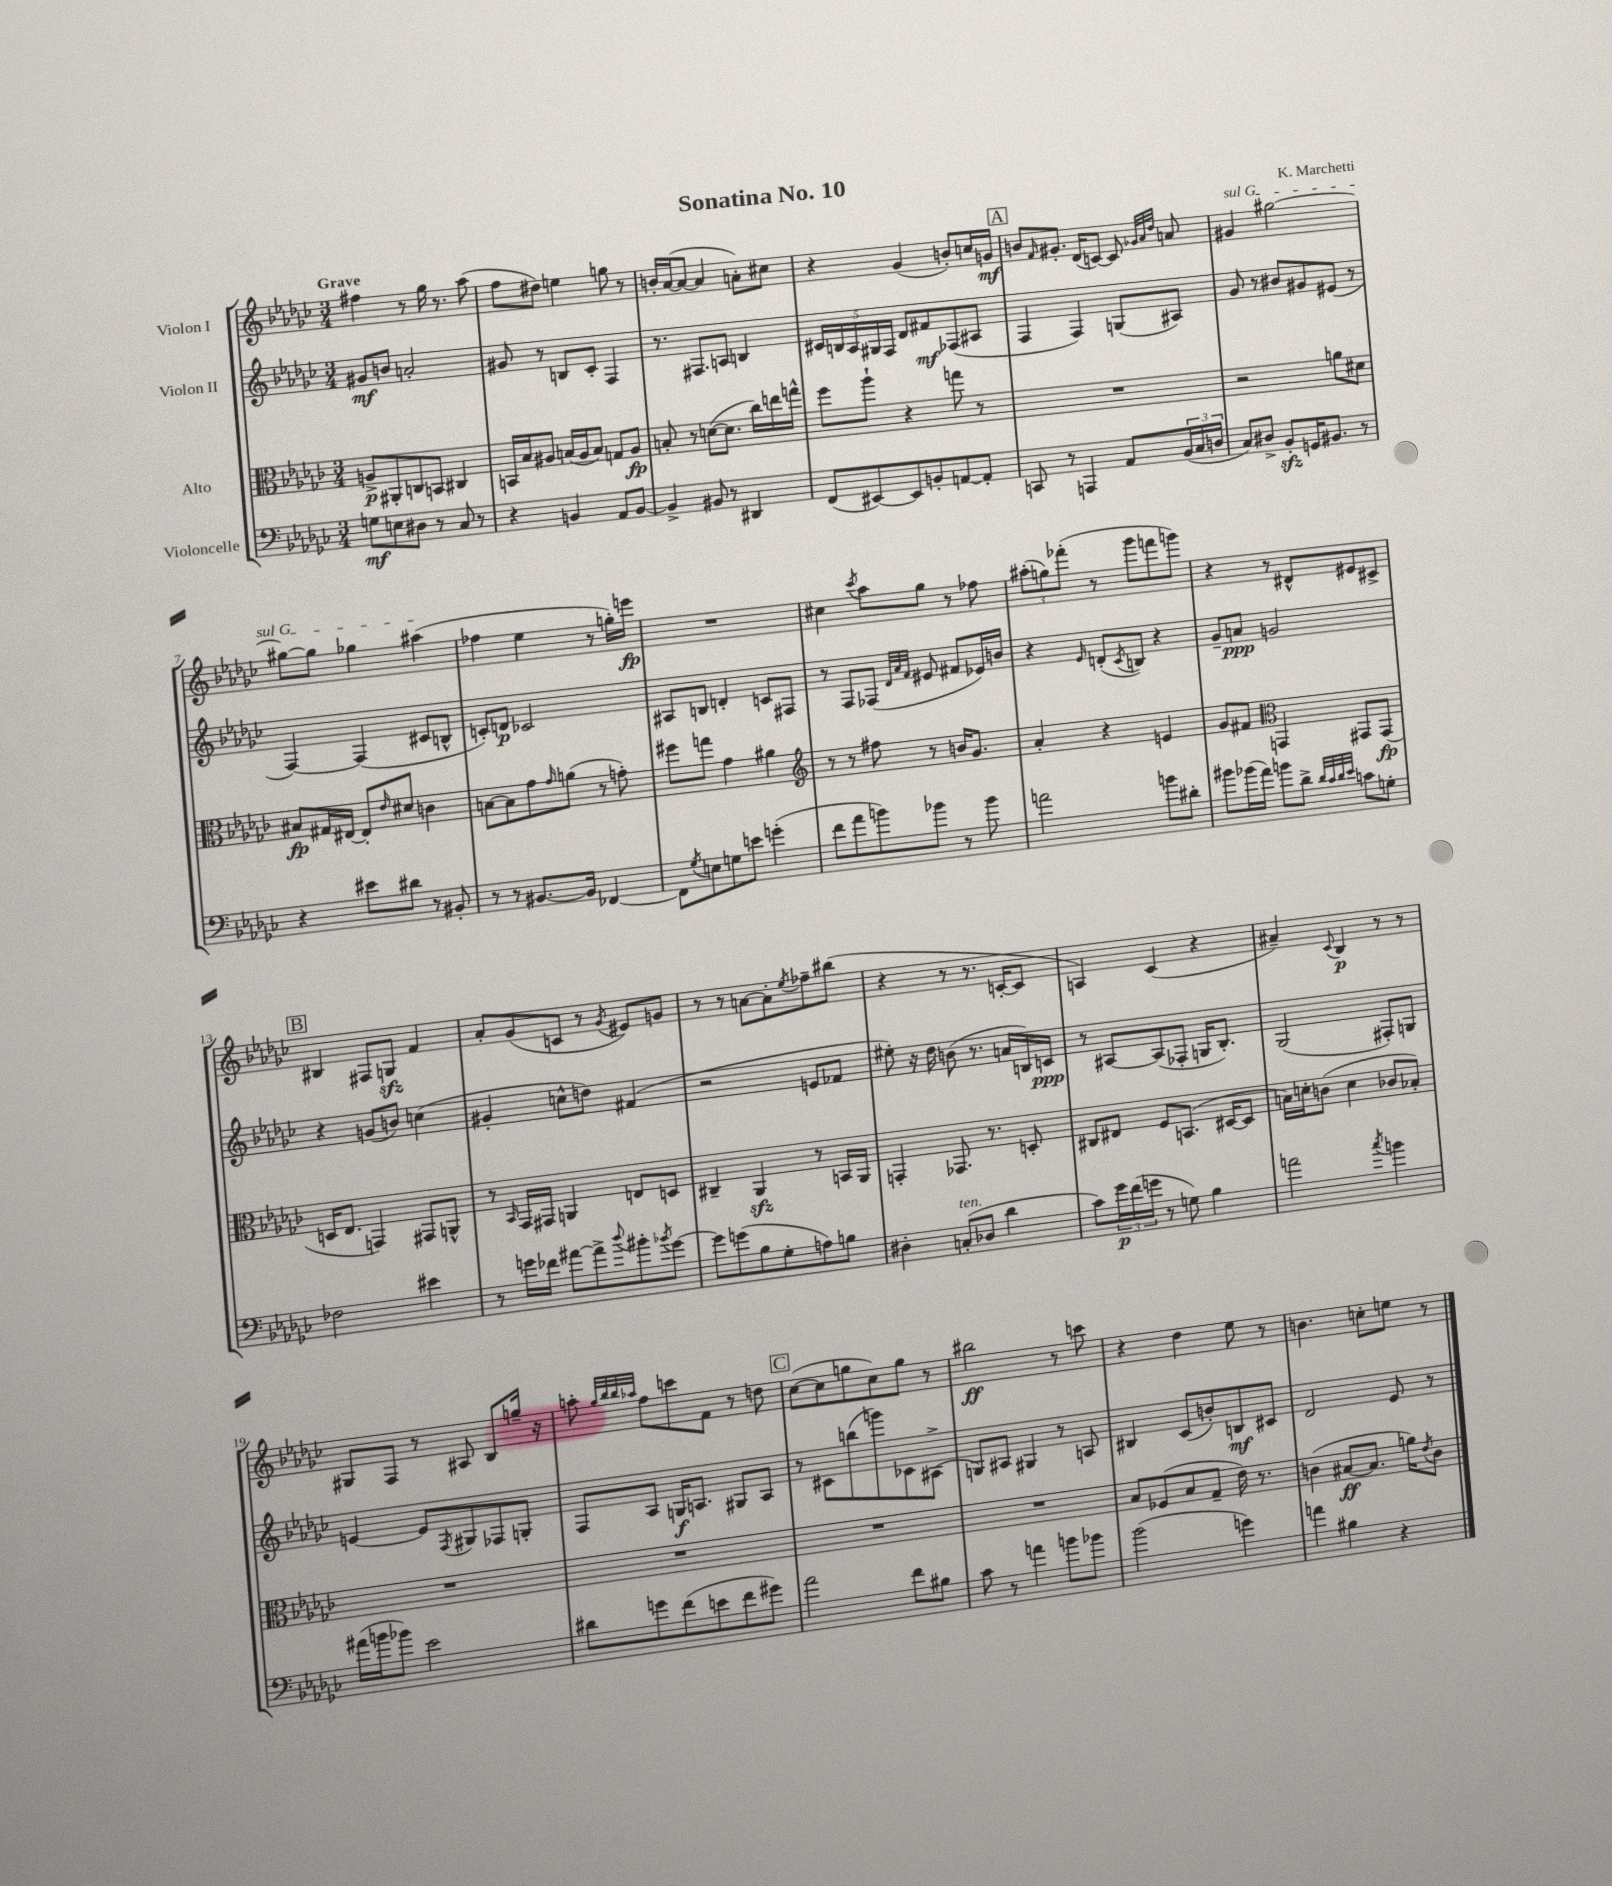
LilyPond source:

\header { title = "Sonatina No. 10" composer = "K. Marchetti" }
<<
\new StaffGroup <<
\new Staff = "s0" \with { instrumentName = "Violon I" } {
    \clef treble \key ges \major \numericTimeSignature \time 3/4 \tempo "Grave"
    fis''4 r8 ges''16 r8. aes''8( |
    f''8 dis''8) e''4 g''8 r8 |
    b'16-. aes'16~( aes'8~ aes'4 a'8-.) cis''8 |
    r4 ges'4( b'8-.) c''16 g'16\mf |
    \mark \markup { \box "A" } b'8 \grace { f'16 } gis'8.-. des'16( c'8~) c'8 \grace { ges'32 aes'32 des''32 } a'8 |
    \once \override TextSpanner.bound-details.left.text = \markup { \italic "sul G" } gis'4\startTextSpan gis''2~ |
    gis''8~ gis''8 ges''4 ais''4\stopTextSpan( |
    fes''4 ees''4 r8 g''16-.) e'''16\fp |
    R2. |
    cis''4 \acciaccatura { ces'''8 } aes''8 ges''8 r8 fes''8 |
    \tuplet 3/2 { ais''8-.( g''8) fes'''8-.( } r8 ges'''8 f'''8 g'''8) |
    r4 r8 dis'8-^ eis'8 cis'8-> |
    \mark \markup { \box "B" } bis4 fis8 g8\sfz f'4 |
    aes'8-. ges'8( c'8 r8 \acciaccatura { ges'8 } eis'8) g'8 |
    r8 r8 a'8~ a'8-. \acciaccatura { ees''8 } fes''8-- bis''8( |
    r4 r8 r8. c'16~-. c'8 |
    a4) ces'4( r4 |
    ais'4--) \appoggiatura { ces'8 } bes4\p r8 r8 |
    gis8 f8 r8 ais8 bes8 g''16-- r16 |
    a''8-. \grace { ges''32 bes''32 bes''32 aes''32 } f''8 c'''8 f'8 r8 d''8 |
    \mark \markup { \box "C" } ces''8~( ces''8 g''8 ces''8) g''8 r8 |
    bis''2\ff r8 c'''8 |
    r4 des''4 ees''8 r8 |
    b'4. c''8-. e''8 r8 \bar "|." |
}
\new Staff = "s1" \with { instrumentName = "Violon II" } {
    \clef treble \key ges \major \numericTimeSignature \time 3/4
    gis'8\mf b'8 a'2-. |
    gis'8 r8 b8 ces'8-. f4 |
    r8. fis8. a8 b4 |
    \tuplet 5/4 { cis'16 b16 aes16 gis16 f16 } des'8 fis'8\mf fes8( ais8 |
    \mark \markup { \box "A" } f4 f4) g8( ais8) |
    ges'8 r8 bis'8 gis'8 eis'8( r8 |
    f4~) f4( cis'8 b8-^ |
    c'8-.) d'8\p ces'2 |
    ais8 b8 d'4-. c'8 fis8 |
    r8 f8 fes8( \grace { des'32 aes'32 f'32 } eis'8 fis'8 ees'16) b'16 |
    r4 \grace { ees'16 } d'8-.( \acciaccatura { ces'8 } b8) r4 |
    ges'8-- a'8\ppp g'2 |
    \mark \markup { \box "B" } r4 g'8( b'8) c''4( |
    gis'4-. c''8-^ d''8) fis'4( |
    r2 e'8 fes'8 |
    eis''8-.) r16 des''16 b'8( r8. a'16 b16) c'16\ppp |
    r8 ais8~ ais8( fes8-. g16 bes8.-.) |
    ges2( fis8-.) g8 |
    e'4~ e'8 \acciaccatura { f8 } gis8 fes8 g8-. |
    f8 aes8 g16\f a8. gis8 a8 |
    \mark \markup { \box "C" } r8 cis'8 b''8( g'''8) ces'8 ais8->( |
    g8) ais8 gis4 r8 a8 |
    bis4 ces'8( b'8-.) b8\mf cis'8 |
    des'2 ees'8 r8 \bar "|." |
}
\new Staff = "s2" \with { instrumentName = "Alto" } {
    \clef alto \key ges \major \numericTimeSignature \time 3/4
    a8->\p ais,8-. c8 b,8 cis4 |
    b,16 bes16 ais8 b16( ais16 b8) g8 ais8\fp |
    b8-. r8 d'8~( d'8. ces''16) e''16 g''16-^ |
    f''8 aes''8-! r4 g''8 r8 |
    \mark \markup { \box "A" } R2. |
    r2 a'8 dis'8 |
    bis8\fp gis16 eis16~ eis8-. \grace { ees'16 } dis'8 c'4 |
    b8~ b8 ges'8 \grace { ges'16 } a'8( r8 g'8-.) |
    fis''8 g''8 ges'4 ais'4 |
    \clef treble r8 r8 fis''8 r8 b'16 ges'8. |
    aes'4-. r4 e'4 |
    ges'8 fis'8 \clef alto g,4 gis,8 gis,8\fp( |
    \mark \markup { \box "B" } d16 ees8. g,4) gis,8 a,8-^ |
    r8 \grace { bes,16 } ges,16 gis,16 a,4 e8 d8 |
    cis4-- aes,4\sfz r8 b,16 aes,16 |
    g,4-. ges,8. r8. d8-. |
    cis8 eis8 f8 b,8.( dis16~ dis8 |
    b16) d'16-. c'8( d'4 ces'8 bes8-.) |
    R2. |
    R2. |
    \mark \markup { \box "C" } R2. |
    R2. |
    bes8 fes8( bes8 ges8-- ees'16) r8. |
    c'4( bis8~\ff bis8. a'16) \acciaccatura { ees'8 } c'8 \bar "|." |
}
\new Staff = "s3" \with { instrumentName = "Violoncelle" } {
    \clef bass \key ges \major \numericTimeSignature \time 3/4
    g8\mf e8 dis8 r8 ces8 r8 |
    r4 b,4 aes,8 b,8~ |
    b,4-> bis,8 r8 dis,4 |
    f,8( eis,8~) eis,8 b,8-. a,8~ a,8-. |
    \mark \markup { \box "A" } c,8 r8 a,,4 aes,8 \tuplet 3/2 { bes,16( ces16 d16 } |
    ces8) dis8-> bes,8-.\sfz g,16 bis,8. r8 |
    r4 eis'8 dis'8 r8 bis,8-. |
    r8 r8 bis,8.~ bis,16 fes,4~ |
    fes,8 \acciaccatura { ges8 } e8 g8 e'8 g'4-.( |
    f'8 aes'8 b'8) bes'8 r8 bes'8 |
    a'2 b'8 dis'8-. |
    bis'8 bes'16( aes'16) b'8 des'8-> \grace { des'32 ces'32 des'32 ees'32 } c'8 g8-. |
    \mark \markup { \box "B" } fes2 eis'4 |
    r8 g'16 fes'16 ais'8~ ais'8-> \appoggiatura { des''8 } bis'8-. \acciaccatura { bes'8 } g'8~ |
    g'8 g'8( bes8 ges8-. a8) b8 |
    dis4-. c8-.^\markup { \italic "ten." }( des8 des'4 |
    ces'8) \tuplet 3/2 { ges'16\p f'16( g'16 } r8 g8) bes4 |
    a'2 \acciaccatura { ces''8 } b'4 |
    ais'16( b'16 bes'8) ees'2 |
    dis'8 g'8 f'8( e'8 f'8 gis'8) |
    \mark \markup { \box "C" } aes'2 f'8 bis8 |
    ces'8 r8 a'4 b'8 bes'8 |
    bes'2( g'4) |
    a'4 bis4 r4 \bar "|." |
}
>>
>>
